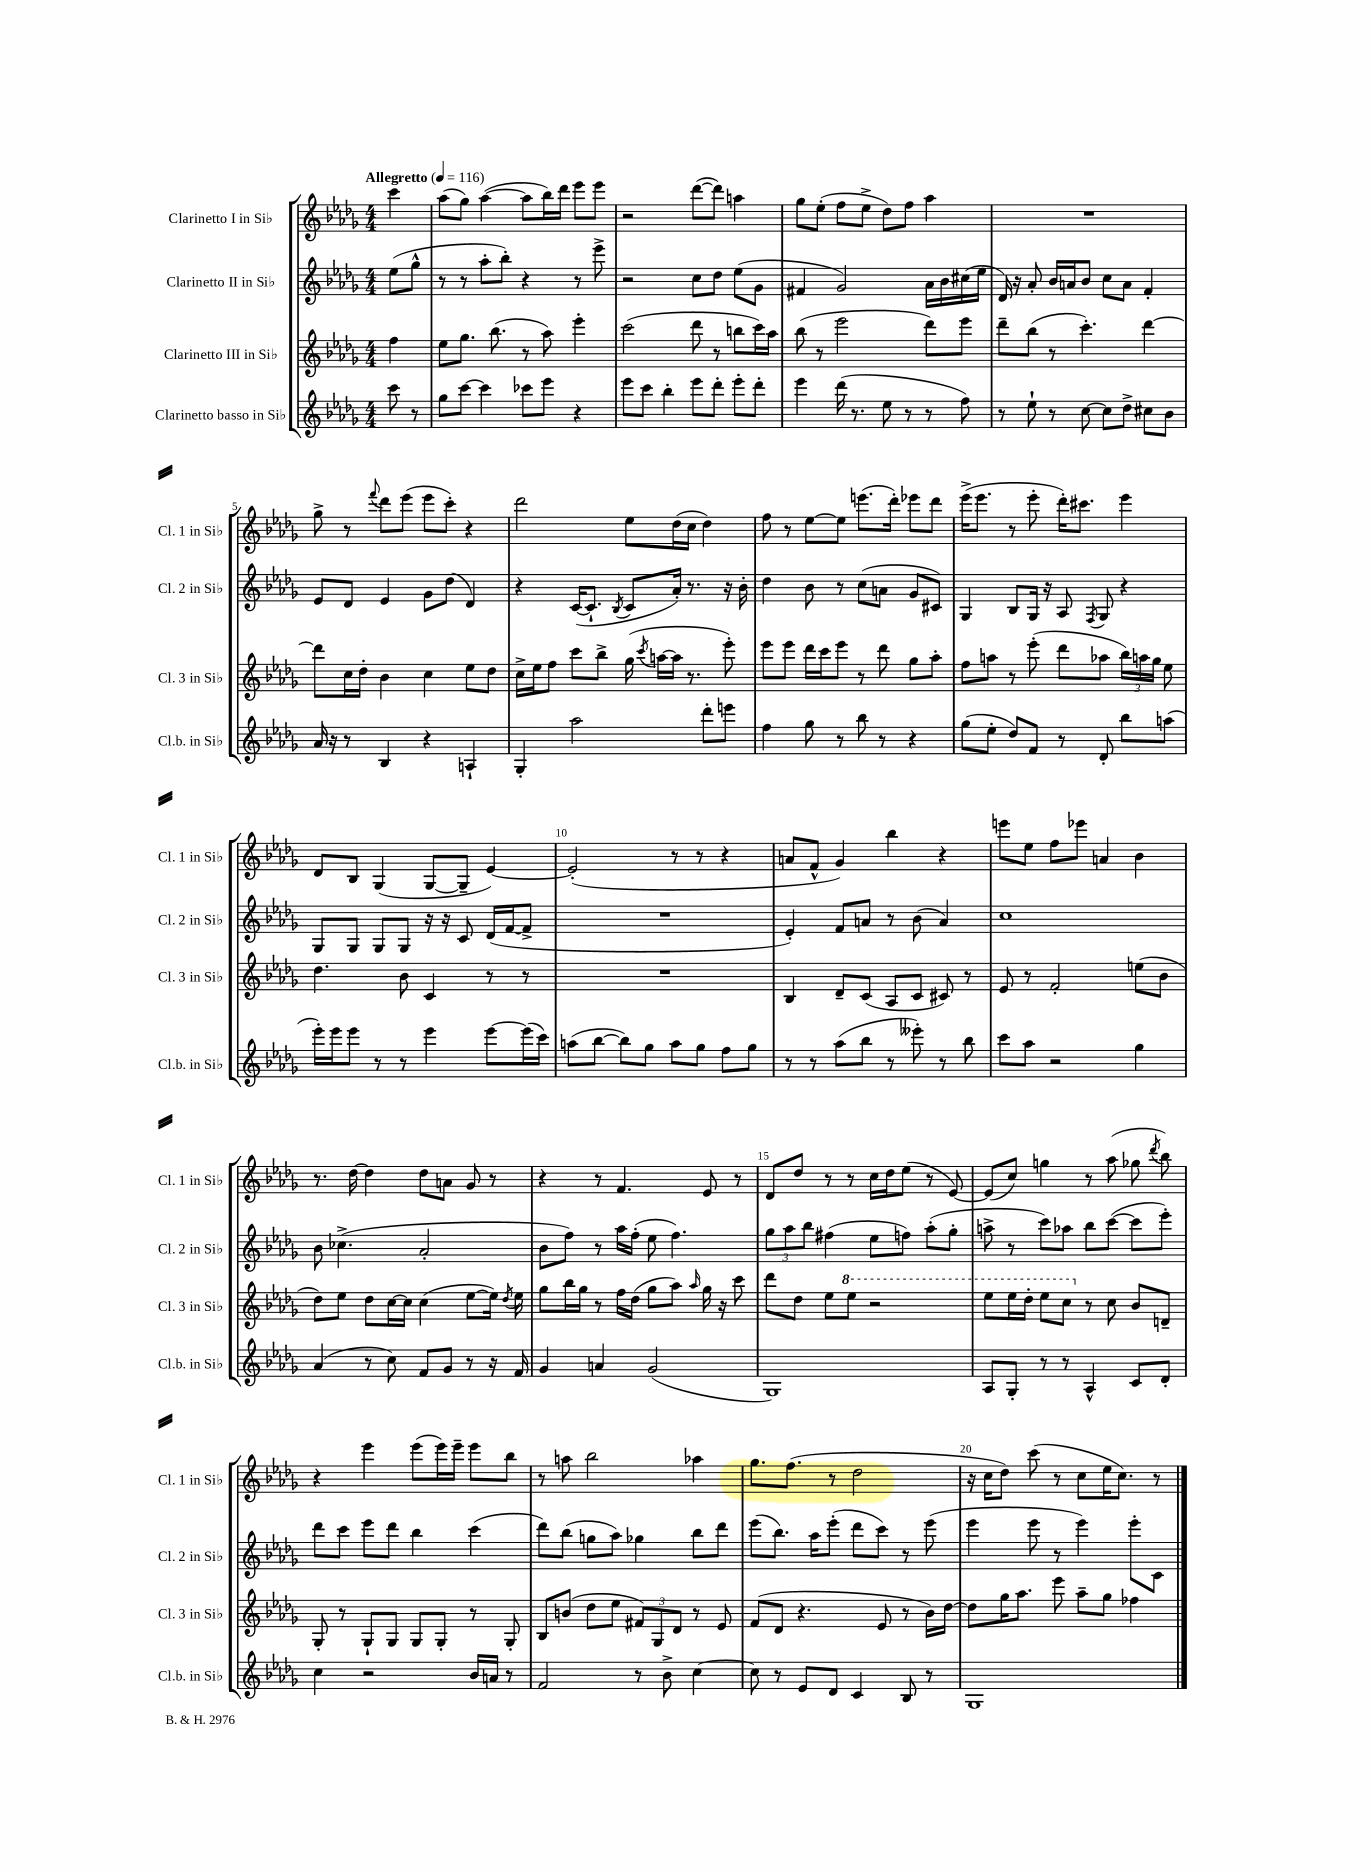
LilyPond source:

<<
\new StaffGroup <<
\new Staff = "s0" \with { instrumentName = "Clarinetto I in Sib" shortInstrumentName = "Cl. 1 in Sib" } {
    \clef treble \key des \major \numericTimeSignature \time 4/4 \partial 4 \tempo "Allegretto" 4 = 116
    \autoBeamOff c'''4 |
    aes''8[( ges''8]) aes''4~( aes''8[ bes''16) des'''16] ees'''8[ ees'''8] |
    r2 des'''8[~( des'''8]) a''4 |
    ges''8[ ees''8]-.( f''8[ ees''8]-> des''8[) f''8] aes''4 |
    R1 |
    ges''8-> r8 \appoggiatura { f'''8 } des'''8[ ees'''8]( ees'''8[ c'''8]-.) r4 |
    des'''2 ees''8[ des''16( c''16] des''4) |
    f''8 r8 ees''8[~ ees''8] e'''8.[( des'''16]-.) ees'''8[ des'''8] |
    ees'''16[->( ees'''8.] r8 ees'''8-. des'''16[-.) cis'''8.] ees'''4 |
    des'8[ bes8] ges4( ges8[~ ges8]-- ees'4~) |
    ees'2-.( r8 r8 r4 |
    a'8[ f'8]-^ ges'4) bes''4 r4 |
    e'''8[ ees''8] f''8[ ees'''8] a'4 bes'4 |
    r8. des''16~ des''4 des''8[ a'8] ges'8 r8 |
    r4 r8 f'4. ees'8 r8 |
    des'8[ des''8] r8 r8 c''16[ des''16 ees''8]( r8 ees'8~) |
    ees'8[( c''8]) g''4 r8 aes''8( ges''8 \acciaccatura { des'''8 } bes''8) |
    r4 ees'''4 ees'''8[( ees'''16) ees'''16]-- ees'''8[ bes''8] |
    r8 a''8 bes''2 aes''4 |
    ges''8.[ f''8.]( r8 des''2 |
    r16 c''16[ des''8]) c'''8( r8 c''8[ ees''16 c''8.]) r8 \bar "|." |
}
\new Staff = "s1" \with { instrumentName = "Clarinetto II in Sib" shortInstrumentName = "Cl. 2 in Sib" } {
    \clef treble \key des \major \numericTimeSignature \time 4/4 \partial 4
    \autoBeamOff ees''8[( ges''8]-^ |
    r8 r8 aes''8[-. bes''8]-.) r4 r8 ees'''8-> |
    r2 c''8[ des''8] ees''8[( ges'8] |
    fis'4 ges'2) aes'16[ bes'16 cis''16( ees''16] |
    des'16) r16 aes'8-. bes'16[ a'16 bes'8] c''8[ a'8] f'4-. |
    ees'8[ des'8] ees'4 ges'8[ des''8]( des'4) |
    r4 c'16[~( c'8.]-! \acciaccatura { bes8 } c'8[ aes'16]-.) r8. r16 bes'16-. |
    des''4 bes'8 r8 c''8[( a'8] ges'8[ cis'8]) |
    ges4 bes8[ ges16] r16 aes8 \acciaccatura { f8 } ges8 r4 |
    ges8[ ges8] ges8[ ges8] r16 r16 c'8 des'16[( f'16~ f'8]-> |
    R1 |
    ees'4-.) f'8[ a'8] r8 bes'8( a'4) |
    c''1 |
    bes'8 ces''4.->( aes'2-. |
    bes'8[ f''8]) r8 aes''16[ f''16]-.( ees''8 f''4.) |
    \tuplet 3/2 { ges''8[ aes''8 bes''8] } fis''4( ees''8[ f''8]) aes''8[-.( ges''8]-. |
    a''8-> r8 c'''8[) aes''8] bes''8[ c'''8]~( c'''8[ ees'''8]-.) |
    des'''8[ c'''8] ees'''8[ des'''8] bes''4 c'''4( |
    des'''8[) bes''8]( g''8[ aes''8]) ges''4 bes''8[ des'''8] |
    ees'''8[( bes''8.]) aes''16[ ees'''8]-.( des'''8[ c'''8]) r8 ees'''8( |
    ees'''4 ees'''8 r8 ees'''4) ees'''8[-. c'8] \bar "|." |
}
\new Staff = "s2" \with { instrumentName = "Clarinetto III in Sib" shortInstrumentName = "Cl. 3 in Sib" } {
    \clef treble \key des \major \numericTimeSignature \time 4/4 \partial 4
    \autoBeamOff f''4 |
    ees''8[ ges''8.] bes''8.( r8 aes''8) ees'''4-. |
    c'''2( des'''8 r8 b''8[ c'''16) aes''16] |
    bes''8( r8 ees'''2 des'''8[) ees'''8] |
    des'''8[-- bes''8]( r8 c'''4.-.) des'''4~ |
    des'''8[ c''16 des''16]-. bes'4 c''4 ees''8[ des''8] |
    c''16[-> ees''16 f''8] c'''8[ bes''8]-> ges''16( \acciaccatura { c'''8 } a''16[~ a''16] r8. ees'''8-.) |
    ees'''8[ ees'''8] des'''16[ c'''16 ees'''8] r8 des'''8 ges''8[ aes''8]-. |
    f''8[ a''8] r8 ees'''8-.( des'''8[ aes''8] \tuplet 3/2 { bes''16[) a''16 ges''16] } ees''8 |
    des''4. bes'8 c'4 r8 r8 |
    R1 |
    bes4 des'8[-- c'8]( aes8[ c'8] cis'8) r8 |
    ees'8 r8 f'2-. e''8[( bes'8] |
    des''8[) ees''8] des''8[ c''16~ c''16] c''4( ees''8[~ ees''16]) \acciaccatura { des''8 } ees''16 |
    ges''8[ bes''16 ges''16] r8 f''16[ des''16]( ges''8[ aes''8]) \grace { aes''16 } ges''16 r16 c'''8 |
    des'''8[ des''8] ees''8[ \ottava #1 ees'''8] r2 |
    ees'''8[ ees'''16 des'''16]-. ees'''8[ c'''8] \ottava #0 r8 c''8 bes'8[ d'8]-- |
    ges8-. r8 ges8[-! ges8] ges8[ ges8]-. r8 ges8-. |
    bes8[ b'8]( des''8[ ees''8] \tuplet 3/2 { fis'8[) ges8 des'8] } r8 ees'8 |
    f'8[( des'8] r4. ees'8 r8 bes'16[) des''16]~ |
    des''8[ ges''16 aes''8.] ees'''8 aes''8[-- ges''8] fes''4 \bar "|." |
}
\new Staff = "s3" \with { instrumentName = "Clarinetto basso in Sib" shortInstrumentName = "Cl.b. in Sib" } {
    \clef treble \key des \major \numericTimeSignature \time 4/4 \partial 4
    \autoBeamOff c'''8 r8 |
    ges''8[ c'''8]~ c'''4 ces'''8[ ees'''8] r4 |
    ees'''8[ c'''8] bes''4-. ees'''8[ des'''8]-. ees'''8[-. des'''8]-. |
    ees'''4 des'''16( r8. ees''8 r8 r8 f''8) |
    r8 ees''8-! r8 c''8~ c''8[ des''8]-> cis''8[ bes'8] |
    aes'16 r16 r8 bes4 r4 a4-! |
    ges4-. aes''2 des'''8[-. e'''8] |
    f''4 ges''8 r8 bes''8 r8 r4 |
    ges''8[( ees''8]-. des''8[) f'8] r8 des'8-. bes''8[ a''8]( |
    ees'''16[-.) ees'''16 ees'''8] r8 r8 ees'''4 ees'''8[~ ees'''16( c'''16]) |
    a''8[( bes''8]~ bes''8[) ges''8] a''8[ ges''8] f''8[ ges''8] |
    r8 r8 aes''8[( bes''8] r8 eeses'''8-.) r8 bes''8 |
    c'''8[ aes''8] r2 ges''4 |
    aes'4( r8 c''8) f'8[ ges'8] r8 r16 f'16 |
    ges'4 a'4 ges'2( |
    ges1) |
    aes8[ ges8]-. r8 r8 aes4-^ c'8[ des'8]-. |
    c''4 r2 bes'16[ a'16] r8 |
    f'2 r8 bes'8-> c''4~ |
    c''8 r8 ees'8[ des'8] c'4 bes8 r8 |
    ges1 \bar "|." |
}
>>
>>
\layout { \context { \Score \override BarNumber.break-visibility = ##(#f #t #t) barNumberVisibility = #(every-nth-bar-number-visible 5) } }
